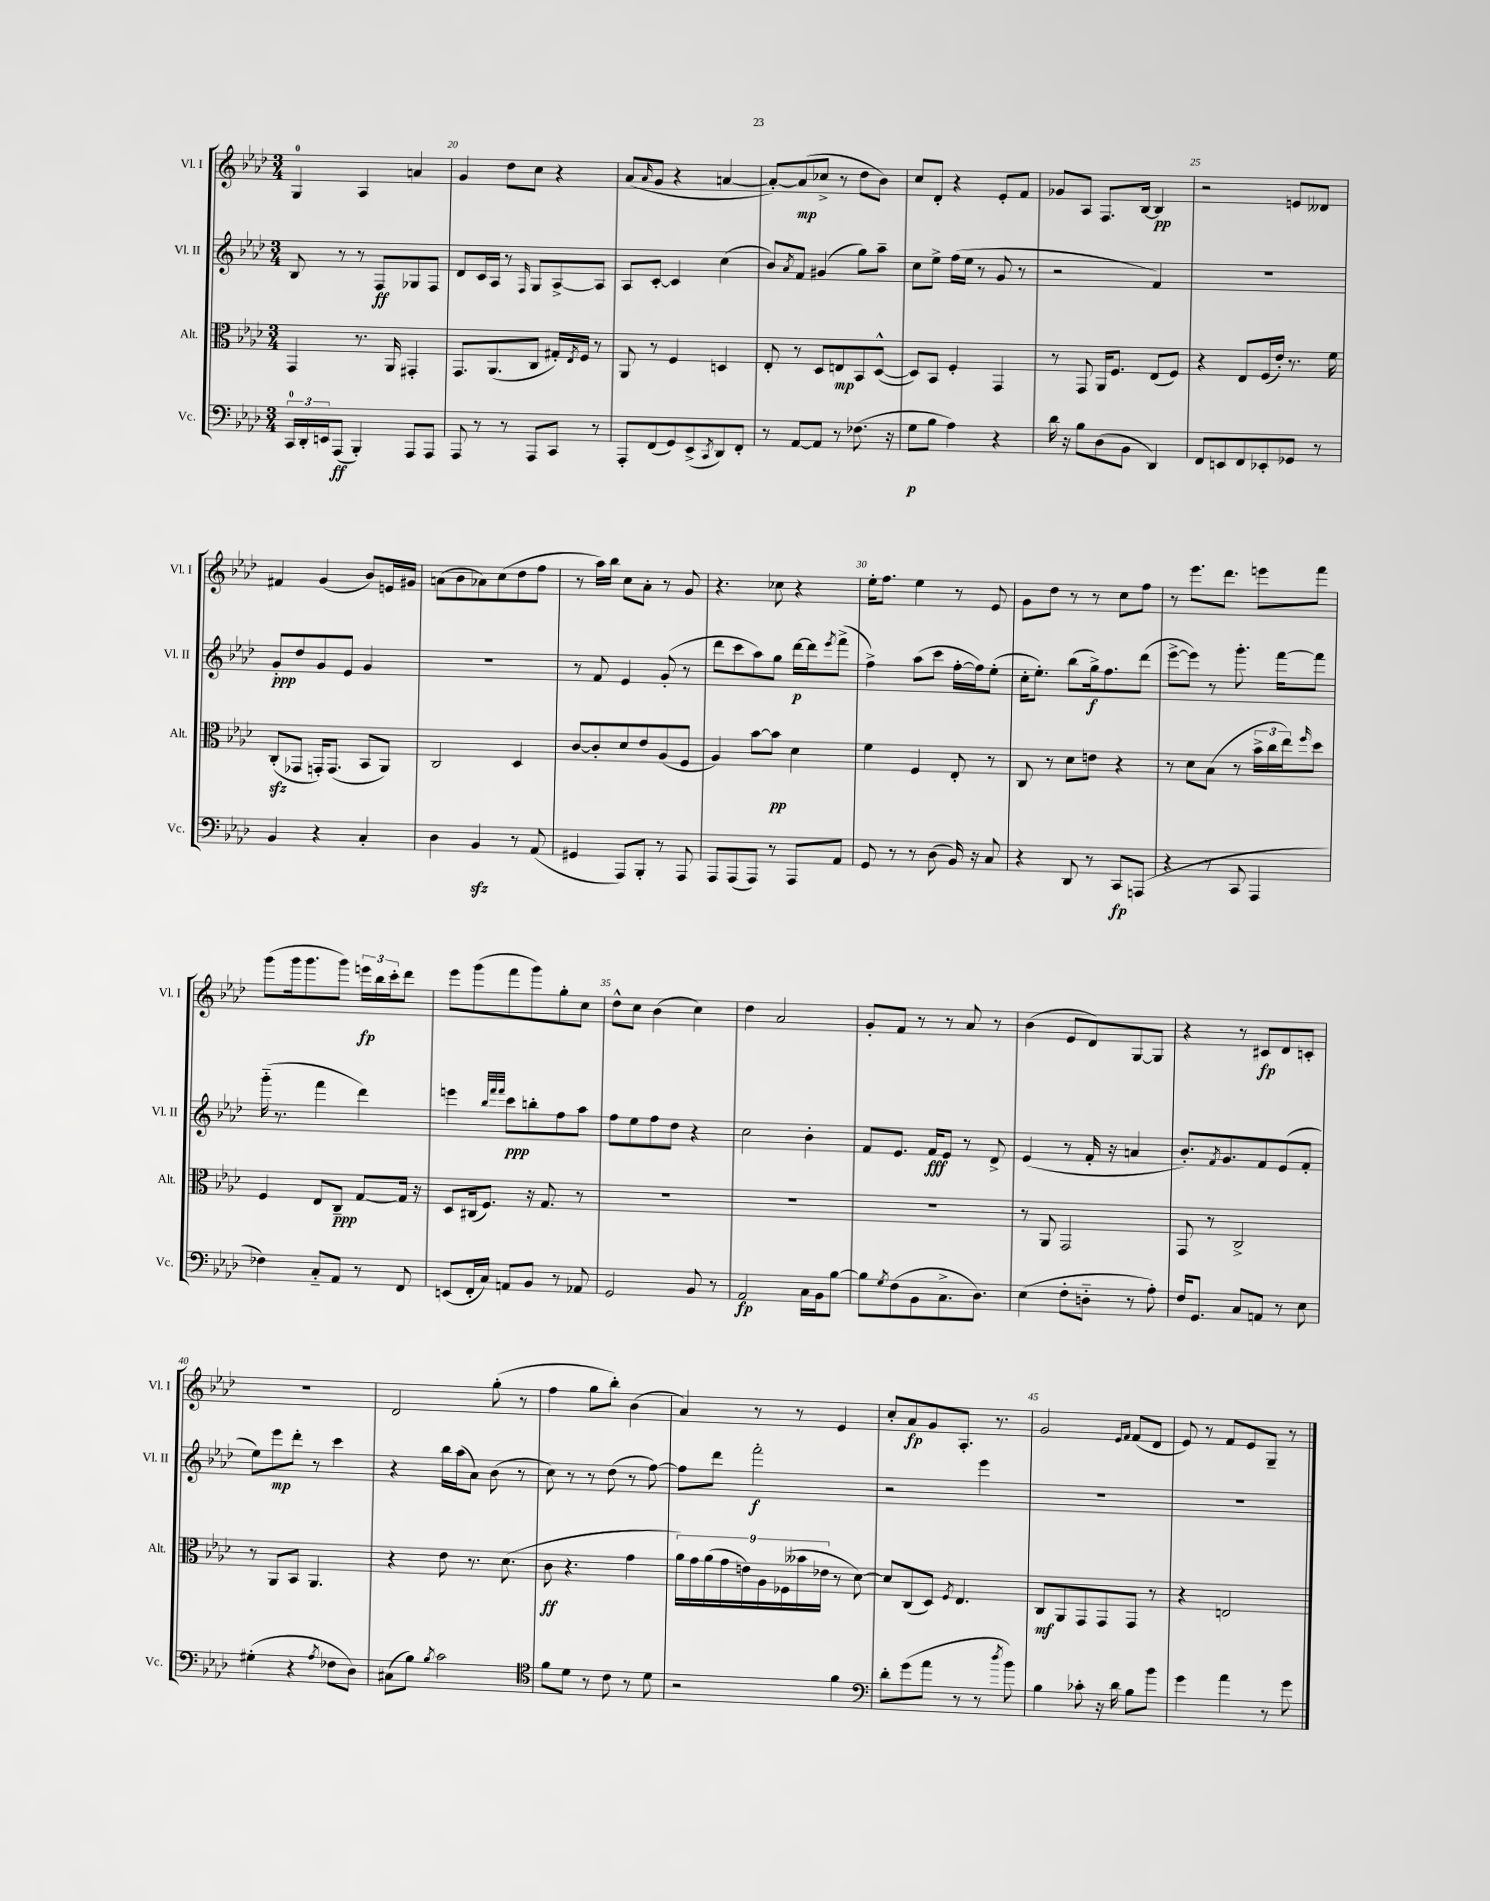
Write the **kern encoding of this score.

**kern	**kern	**kern	**kern
*staff4	*staff3	*staff2	*staff1
*clefF4	*clefC3	*clefG2	*clefG2
*k[b-e-a-d-]	*k[b-e-a-d-]	*k[b-e-a-d-]	*k[b-e-a-d-]
*M3/4	*M3/4	*M3/4	*M3/4
24CC/LL	4GG/	8B-/	4G/
24DD-'/	.	.	.
24EE/J	.	.	.
(8AAA-/J	.	8r	.
4BBB-'/)	8.r	8r	4A-/
.	.	8F/L	.
.	16AA-/	.	.
8AAA-/L	4GG#'/	8G-/	4a/
8AAA-/J	.	8F/J	.
=	=	=	=
8AAA-/	8.GG/L	8d-/L	4g/
8r	.	16c/L	.
.	(8.AA-/	16A-/JJ	.
8r	.	8r	8dd-\L
.	.	16qqF/	.
8AAA-/L	8C/J	8G/L	8cc\J
8CC/J	16G#'/LL)	[8A-^/	4r
.	8qE-/	.	.
.	16F/JJ	.	.
8r	8r	8A-/]J	.
=	=	=	=
8AAA-'/L	8AA-/	8A-/L	(8a-/L
.	.	.	16qqa-/
(8FF/	8r	[8c'/J	8g/J
8GG/)	4F/	4c/]	4r
(8EE-^/	.	.	.
8qCC/	.	.	.
8DD-/)	4D/	(4cc\	[4a/
8FF'/J	.	.	.
=	=	=	=
8r	8E-'/	8b-/L)	8a'/_L)
.	.	8qa-/	.
[8AA-/L	8r	8f/J	(8a/]
8AA-/]J	8D-/L	(4g#/	8cc-^/J
8r	8E/	.	8r
(8.F-\	8BB-/	8gg\L)	8dd-\L
.	([8D-^^/J	8aa-~\J	8b-\J)
16r	.	.	.
=	=	=	=
8G\L	8D-/]L)	8cc\L	8cc/L
8B-\J	8BB-/J	8ee-^\J	8d-'/J
4A-\)	4F'/	(16ff\LL	4r
.	.	16ee-\JJ	.
.	.	8r	.
4r	4GG/	8g/	8e-'/L
.	.	8r	8f/J
=	=	=	=
16d-\	8r	2r	8g-/L
16r	.	.	.
8B-\L	8GG/	.	8A-/J
(8D-\	16AA-/LK	.	8.F/L
.	8.F/J	.	.
8BB-\J	.	.	.
.	.	.	[16B-/Jk
4DD-/)	(8E-/L	4f/)	4B-/]
.	8F/J)	.	.
=	=	=	=
8FF/L	4r	2.r	2r
8EE/	.	.	.
8FF/	8E-/L	.	.
8EE-'/	(16F/L	.	.
.	16e-'/JJ)	.	.
8GG-/J	8.r	.	8e/L
8r	.	.	8d--/J
.	16f\	.	.
=	=	=	=
4BB-/	(8C'/L	8g'/L	4f#/
.	8GG-/J	8dd-/	.
4r	16GG'/LK)	8g/	(4g/
.	(8.GG/J	.	.
.	.	8e-/J	.
4C'/	8BB-/L	4g/	8b-/L)
.	8AA-/J)	.	16e/L
.	.	.	16g#/JJ
=	=	=	=
4D-\	2C/	2.r	(8a\L
.	.	.	8b-\
4BB-/	.	.	8a-\)
.	.	.	(8cc\
8r	4D-/	.	8dd-\
(8AA-/	.	.	8ff\J
=	=	=	=
4GG#/	[8c/L	8r	8r
.	8c'/]	8f/	16aa-\LL)
.	.	.	16bb-\JJ
8AAA-/L)	8d-/	4e-/	8cc\L
8BBB-'/J	8e-/	.	8a-'\J
8r	(8A-/	(8g'/	8r
8AAA-/	8F/J	8r	8g/
=	=	=	=
8AAA-/L	4A-/)	8ddd-\L	4.r
(8AAA-/	.	8ccc\	.
8AAA-/J)	[8b-\L	8aa-\)	.
8r	8b-\]J	8gg\J	8cc-\
8AAA-/L	4d-\	[16ddd-\LL	4r
.	.	16ddd-\]J	.
.	.	8qeee-/	.
8AA-/J	.	(8fff^\J	.
=	=	=	=
8GG/	4f\	4ff^\)	16ee-'\LK
.	.	.	8.ff\J
8r	.	.	.
8r	4F/	(8aa-\L	4ee-\
(8D-\	.	8ccc\J	.
16BB-/)	8E-'/	[16ff'\LL	8r
16r	.	16ff\]J)	.
8C/	8r	(8ee-'\J	8e-/
=	=	=	=
4r	8C/	16cc'\LK	8g\L
.	.	8.ee-'\J)	.
.	8r	.	8dd-\J
8DD-/	8d-\L	(8bb-\L	8r
8r	8e\J	16gg^\k)	8r
.	.	8.ff\	.
8CC/L	4r	.	8cc\L
(8AAA/J	.	(8ddd-\J	8ff\J
=	=	=	=
4r	8r	[8eee-^\L	8r
.	8d-\L	8eee-\]J)	8.eee-\L
8r	(8B-\J	8r	.
.	.	.	8.ddd-\J
8CC/	8r	8.ggg'\	.
4AAA-/	24b-^\LL	.	8eee\L
.	24cc\	.	.
.	.	[16fff\LK	.
.	24ee-\J)	.	.
.	16qqff/	.	.
.	8dd-\J	8fff\]J	8fff\J
=	=	=	=
4F-\)	4F/	(16ggg'~\	(8ggg\L
.	.	8.r	.
.	.	.	16ggg\k
.	.	.	8.ggg\
8C'~/L	8E-/L	4fff\	.
8AA-/J	8C~/J	.	8ggg\J)
8r	[8G/L	4ddd-\)	24eee\LL
.	.	.	24bb-\
.	.	.	24ccc'\J
8FF/	16G/]Jk	.	8ddd-\J
.	16r	.	.
=	=	=	=
(8EE/L	8D-/L	4eee\	8eee-\L
16FF'/L	(16C#/k	.	(8ggg\
16C/JJ)	8.F/J)	.	.
.	.	32qqbb-/LLL	.
.	.	32qqfff/	.
.	.	32qqfff/JJJ	.
8AA/L	.	8ccc\L	8fff\
8BB-/J	16r	8bb'\	8ggg\)
.	8.G/	.	.
8r	.	8ff\	8gg'\
8AA-/	8r	8aa-\J	8cc\J
=	=	=	=
2GG/	2.r	8ff\L	8dd-^^\L
.	.	8ee-\	8cc\J
.	.	8ff\	(4b-\
.	.	8dd-\J	.
8BB-/	.	4r	4cc\)
8r	.	.	.
=	=	=	=
2AA-/	2.r	2cc\	4dd-\
.	.	.	2a-/
16C\LL	.	4b-'\	.
16BB-\J	.	.	.
[8B-\J	.	.	.
=	=	=	=
8B-\]L	2.r	8f/L	8g'/L
8qG/	.	.	.
(8F\	.	8.e-/J	8f/J
8BB-\	.	.	8r
.	.	16f/LK	.
8.C^\	.	8e-/J	8r
.	.	8r	8a-/
8.D-\J)	.	.	.
.	.	8d-^/	8r
=	=	=	=
(4E-\	8r	(4e-/	(4b-\
.	8AA-/	.	.
8F'\L	2GG/	8r	8e-/L
8D'~\J	.	16f'/	8d-/)
.	.	16r	.
8r	.	4a/	[8G/
8A-'\)	.	.	8G/]J
=	=	=	=
16F/LK	8GG/	8.b-'/L)	4r
8.GG/J	.	.	.
.	8r	.	.
.	.	8qf/	.
.	.	8.g/	.
8C/L	2C^/	.	8r
8AA/J	.	8f/	8c#/L
8r	.	(8e-/	8d-/
8E-\	.	8f'/J	8c'/J
=	=	=	=
(4G#'\	8r	8ee-\L)	2.r
.	8AA-/L	8eee-\	.
4r	8BB-/J	8ddd-'\J	.
.	4.AA-/	8r	.
8qA-/	.	.	.
8F-\L	.	4ccc\	.
8D-\J)	.	.	.
=	=	=	=
(8C#\L	4r	4r	2d-/
8B-\J)	.	.	.
8qB-/	.	.	.
2c\	8e-\	16bb-\LL	.
.	.	(16aa-\J	.
.	8.r	8a-\J)	.
.	.	(8b-\	(8gg'\
.	(8.d-\	.	.
.	.	8r	8r
=	=	=	=
*clefC4	*	*	*
8f\L	8c\	8cc\)	4ff\
8d-\J	4.r	8r	.
8r	.	8r	8gg\L
8c\	.	(8dd-\	8bb-'\J)
8r	4g\	8r	(4b-\
8d-\	.	[8ff\)	.
=	=	=	=
2r	18a-\LL)	8ff\]L	4a-/)
.	18g\	.	.
.	(18a-\	.	.
.	.	8ddd-\J	.
.	18g\	.	.
.	18e\)	.	.
.	.	2fff'\	8r
.	18A-\	.	.
.	(18F-\	.	.
.	.	.	8r
.	18b--\	.	.
.	18e-\JJ	.	.
4f\	8r	.	4e-/
.	[8d-\)	.	.
=	=	=	=
*clefF4	*	*	*
8d-'\L	8d-/]L	2r	8cc'/L
(8g\	(8C/	.	8a-/
8a-\J	8D-/J)	.	8g/
.	8qF/	.	.
8r	4.E-/	.	8.A-'/J
8r	.	4eee-\	.
.	.	.	8.r
8qdd-/	.	.	.
8b-\)	.	.	.
=	=	=	=
4B-\	8C/L	2.r	2g/
.	8AA-/	.	.
8c-'\	8GG/	.	.
16r	8GG/	.	.
16d-\	.	.	.
.	.	.	16qqe-/LL
.	.	.	16qqf/JJ
8B-\L	8GG/J	.	(8f/L
8b-\J	8r	.	8d-/J
=	=	=	=
4g\	4r	2.r	8e-/)
.	.	.	8r
4a-\	2E/	.	8f/L
.	.	.	8e-/
8r	.	.	8G~/J
8g\	.	.	8r
==	==	==	==
*-	*-	*-	*-
